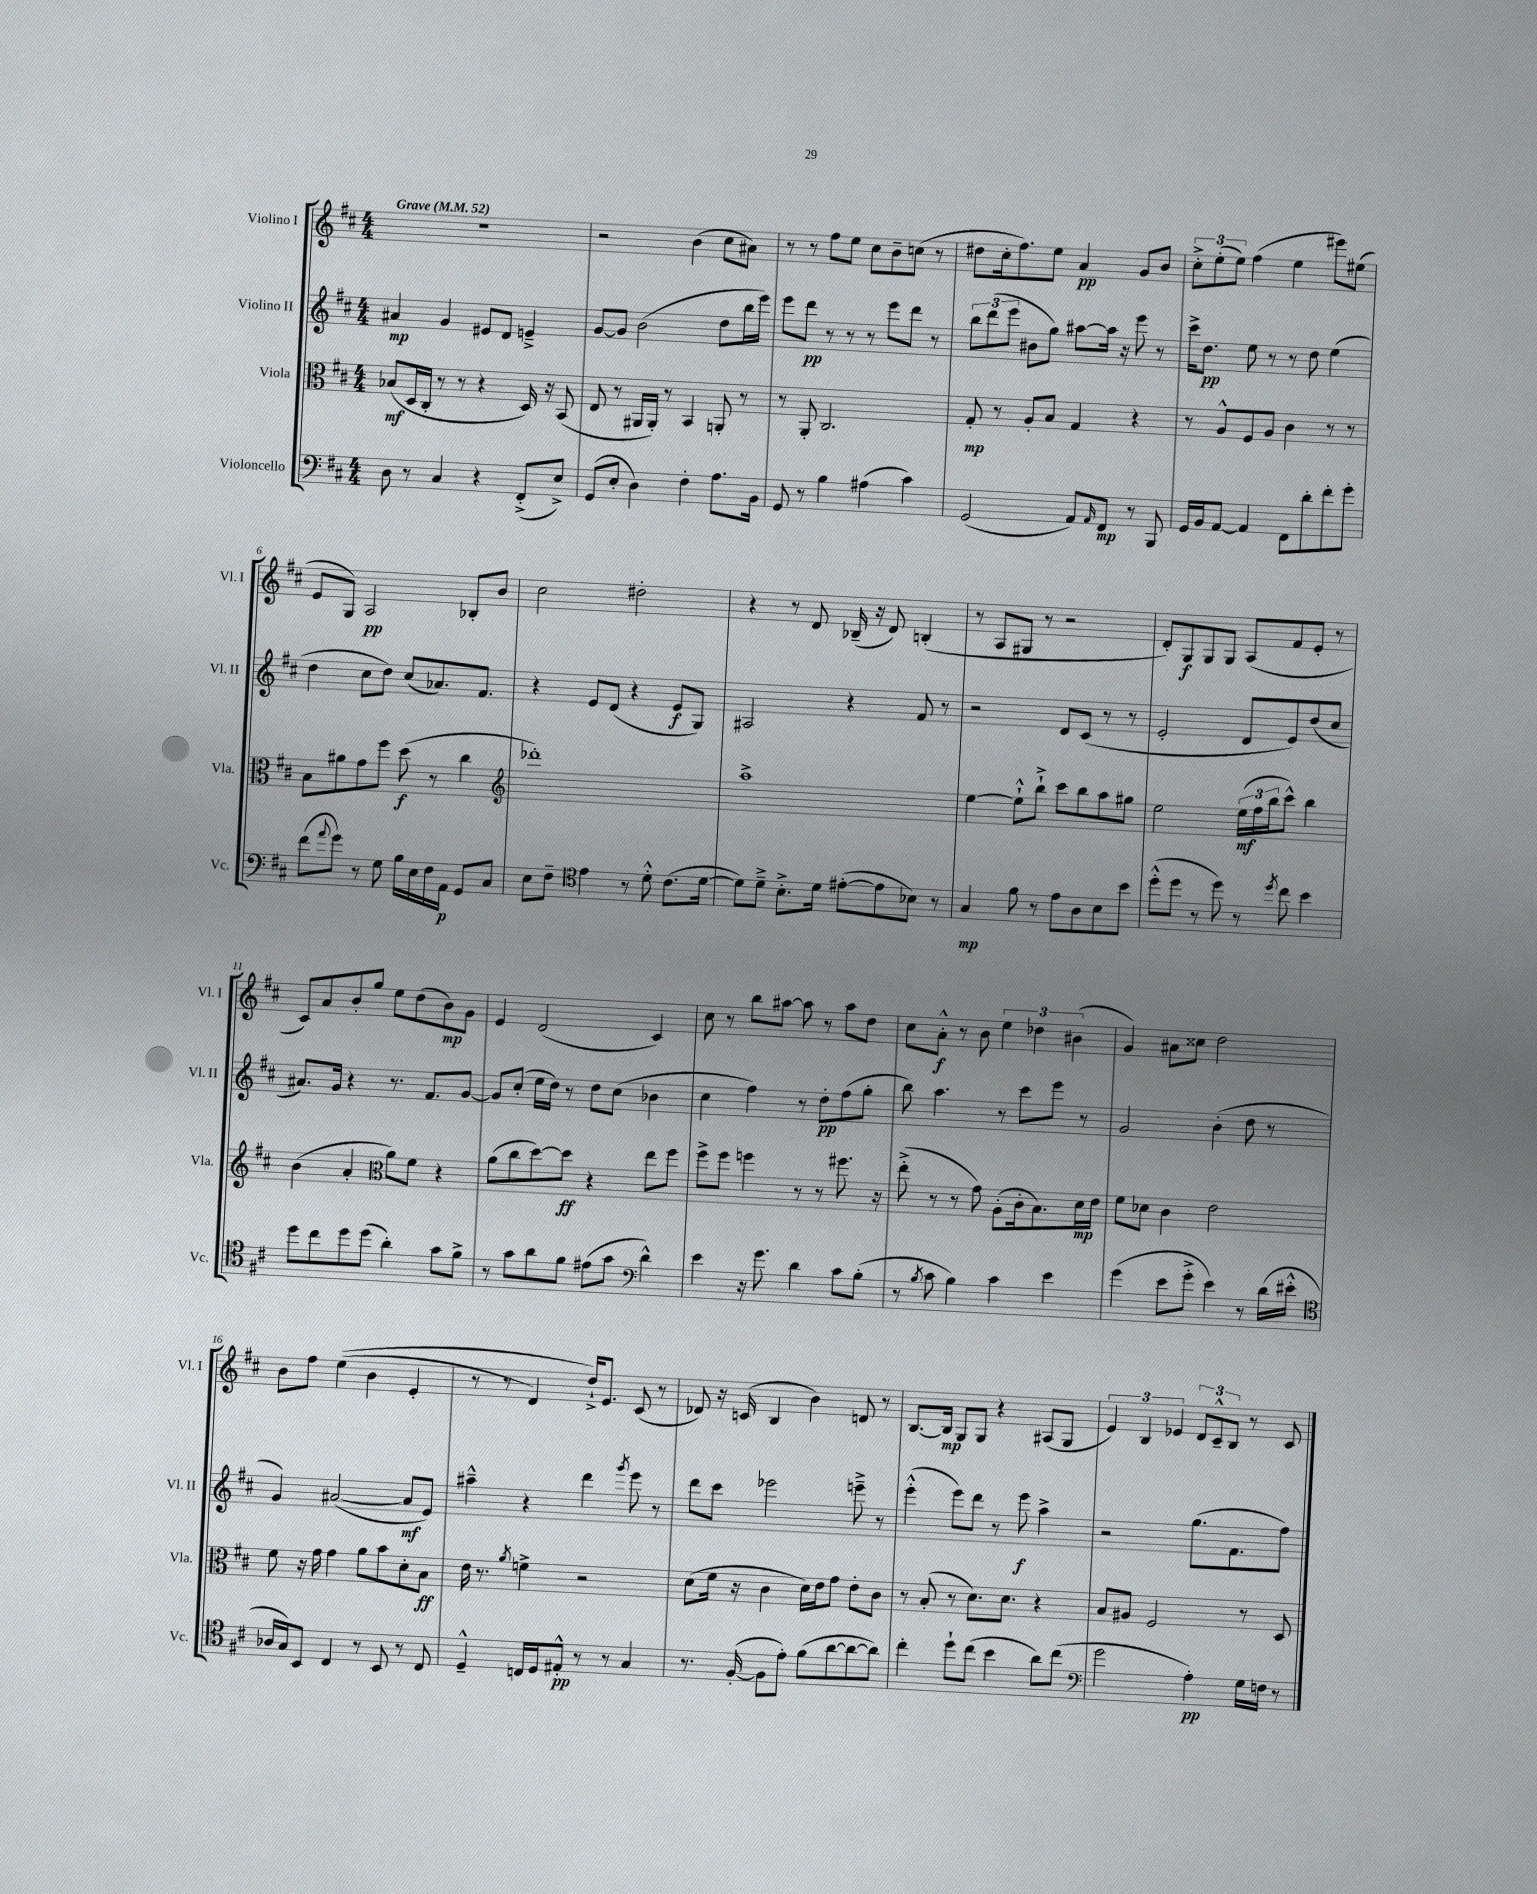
<<
\new StaffGroup <<
\new Staff = "s0" \with { instrumentName = "Violino I" shortInstrumentName = "Vl. I" } {
    \clef treble \key d \major \numericTimeSignature \time 4/4 \tempo "Grave" 4 = 52
    R1 |
    r2 b'4( cis''8 ais'8) |
    r8 r8 fis''8 e''8 cis''8 b'8-- c''8( r8 |
    dis''8 cis''16-. fis''8.) e''8 a'4\pp g'8 b'8 |
    \tuplet 3/2 { cis''8-.-> e''8-.( e''8) } fis''4( e''4 eis'''8) eis''8( |
    e'8 g8) a2\pp bes8-. b'8 |
    cis''2 dis''2-. |
    r4 r8 d'8 bes16--( r16 d'8) b4-.( |
    r8 a8 gis8 r8 r2 |
    d'8-.) g8\f g8 g8 a8( fis'8 e'8-. r8 |
    cis'8) a'8 b'8-. g''8 e''8 d''8( b'8\mp) g'8 |
    e'4 d'2( cis'4) |
    cis''8 r8 b''8 ais''8~ ais''8 r8 ais''8 d''8 |
    cis''8 a'8-.-^\f r8 b'8 \tuplet 3/2 { e''4 des''4 bis'4( } |
    g'4) ais'8 cisis''8 d''2 |
    b'8 fis''8 e''4(\( b'4 e'4-. |
    r8 r8 d'4) d''16-!->\) e'8. cis'8( r8 |
    des'8) r16 c'16( b4 b'4) d'8 r8 |
    b8.~ b16\mp g8 g8 r4 ais8( g8 |
    \tuplet 3/2 { e'4) b4 ees'4 } \tuplet 3/2 { d'8 cis'8---^ b8 } r8 cis'8 \bar "|." |
}
\new Staff = "s1" \with { instrumentName = "Violino II" shortInstrumentName = "Vl. II" } {
    \clef treble \key d \major \numericTimeSignature \time 4/4
    ais'4\mp g'4 eis'8 d'8 e'4---> |
    g'8~ g'8 b'2( d''8 b''16 e'''16) |
    e'''8 d'''8\pp r8 r8 r8 e'''8 d'''8 r8 |
    \tuplet 3/2 { b''8 d'''8( e'''8 } bis'8 g''8) ais''8~ ais''16 r16 e'''8 r8 |
    cis'''16-> d''8.\pp e''8 r8 r8 d''8 e''4( |
    d''4 cis''8 d''8) cis''8( aes'8.) fis'8. |
    r4 e'8 d'8( r4 e'8\f g8) |
    ais2 r4 fis'8 r8 |
    r2 d'8 cis'8( r8 r8 |
    e'2-. d'8 e'8) d''8( cis''8 |
    ais'8.) g'16 r4 r8. fis'8. g'8~ |
    g'8 cis''8-.( e''16 d''16) r8 d''8 cis''8( bes'4 |
    cis''4 fis''4) r8 d''8-.\pp fis''8( g''8-. |
    b''8) a''4. r8 cis'''8 e'''8 r8 |
    g'2 b'4-.( d''8 r8 |
    g'4) ais'2~( ais'8\mf e'8) |
    ais''4---^ r4 d'''4 \acciaccatura { g'''8 } e'''8 r8 |
    d'''8 cis'''8 ees'''2 e'''8---> r8 |
    e'''4-.-^( e'''8) d'''8 r8 e'''8\f a''4-> |
    r2 g''8.( fis'8. fis''8) \bar "|." |
}
\new Staff = "s2" \with { instrumentName = "Viola" shortInstrumentName = "Vla." } {
    \clef alto \key d \major \numericTimeSignature \time 4/4
    bes8\mf( d16 cis16-. r8 r8 r4 d16) r16 b,8( |
    e8 r8 ais,16 ais,16-.) r8 b,4 a,8-. r8 |
    r8 a,8-. cis2. |
    g8-.\mp r8 a8-. b8 g4 r4 |
    r8 a8-^ fis8 a8 cis'4 r8 r8 |
    b8 ais'8 g'8 fis''8 d''8\f( r8 cis''4 |
    \clef treble des'''1-.) |
    a''1-> |
    e''4~ e''8-!-^ b''8-!-> cis'''8 b''8 a''8 gis''8 |
    e''2 \tuplet 3/2 { e''16\mf( fis''16 b''16 } cis'''8-^) b''4 |
    b'4( a'4-. \clef alto a'8) fis'8 r4 |
    a'8( cis''8 d''8~) d''8\ff r4 e''8 fis''8 |
    fis''8-> fis''8 f''4 r8 r8 fis''8. r16 |
    e''8-.->( r8 r8 g'8) a8-.( cis'16-. b8.) d'16\mp e'16 |
    fis'8 des'8 cis'4 e'2 |
    fis'8 r16 g'16 g'4 a'8 b'8 d'8-. b8\ff |
    e'16 r8. \acciaccatura { a'8 } f'4-> r2 |
    d'8( fis'16 r16 cis'4 d'16) e'16 g'8 e'8-. cis'8 |
    r8 b8-.( r8 d'8.) d'8. r4 |
    b8 ais8 fis2 r8 d8 \bar "|." |
}
\new Staff = "s3" \with { instrumentName = "Violoncello" shortInstrumentName = "Vc." } {
    \clef bass \key d \major \numericTimeSignature \time 4/4
    d8 r8 cis4 r4 fis,8-.->( e8->) |
    g,8( e8-. d4) fis4-. a8. b,16 |
    g,8 r8 b4 ais4( cis'4) |
    g,2( a,8) \grace { a,16 } fis,8\mp r8 b,,8 |
    g,16 b,16 a,8~ a,4 fis,8 d'8-. fis'8-. g'8-. |
    fis'8( \appoggiatura { a'8 } g'8) r8 g8 b16 e16 fis16 a,16\p g,8 cis8 |
    e8 fis8-- \clef tenor e'4 r8 d'8-.-^ cis'8.( d'16~ |
    d'8) d'8---> b8.-.-> d'16 eis'8~-.( eis'8 bes8) r8 |
    g4\mp fis'8 r8 e'8 a8 b8 b'8 |
    d''8-.-^( d''8 r8 d''8) r8 \acciaccatura { d''8 } cis''8 b'4 |
    d''8 cis''8 d''8 d''8( a'4-.) g'8 fis'8-> |
    r8 g'8 a'8 fis'8 eis'8( g'8 \clef bass d'4-^) |
    e'4 r16 g'8. d'4 cis'8 b8-.( |
    r8 \acciaccatura { b8 } cis'8 b4) cis'4 e'4 |
    g'4( e'8 g'8-.-> e'4) r8 d'16( eis'16-.-^ |
    \clef tenor aes16 g16) b,8 cis4 r8 b,8 r8 cis8 |
    d4---^ c16 d16 eis8-.-^\pp r8 r8 g4 |
    r8. fis16~-.( fis8 e'8-.) fis'8( a'8~ a'8~ a'8) |
    cis''4-. d''8-! cis''8( b'4 a'8) cis''8( |
    \clef bass g'2 a4-.\pp) g16 f16 r8 \bar "|." |
}
>>
>>
